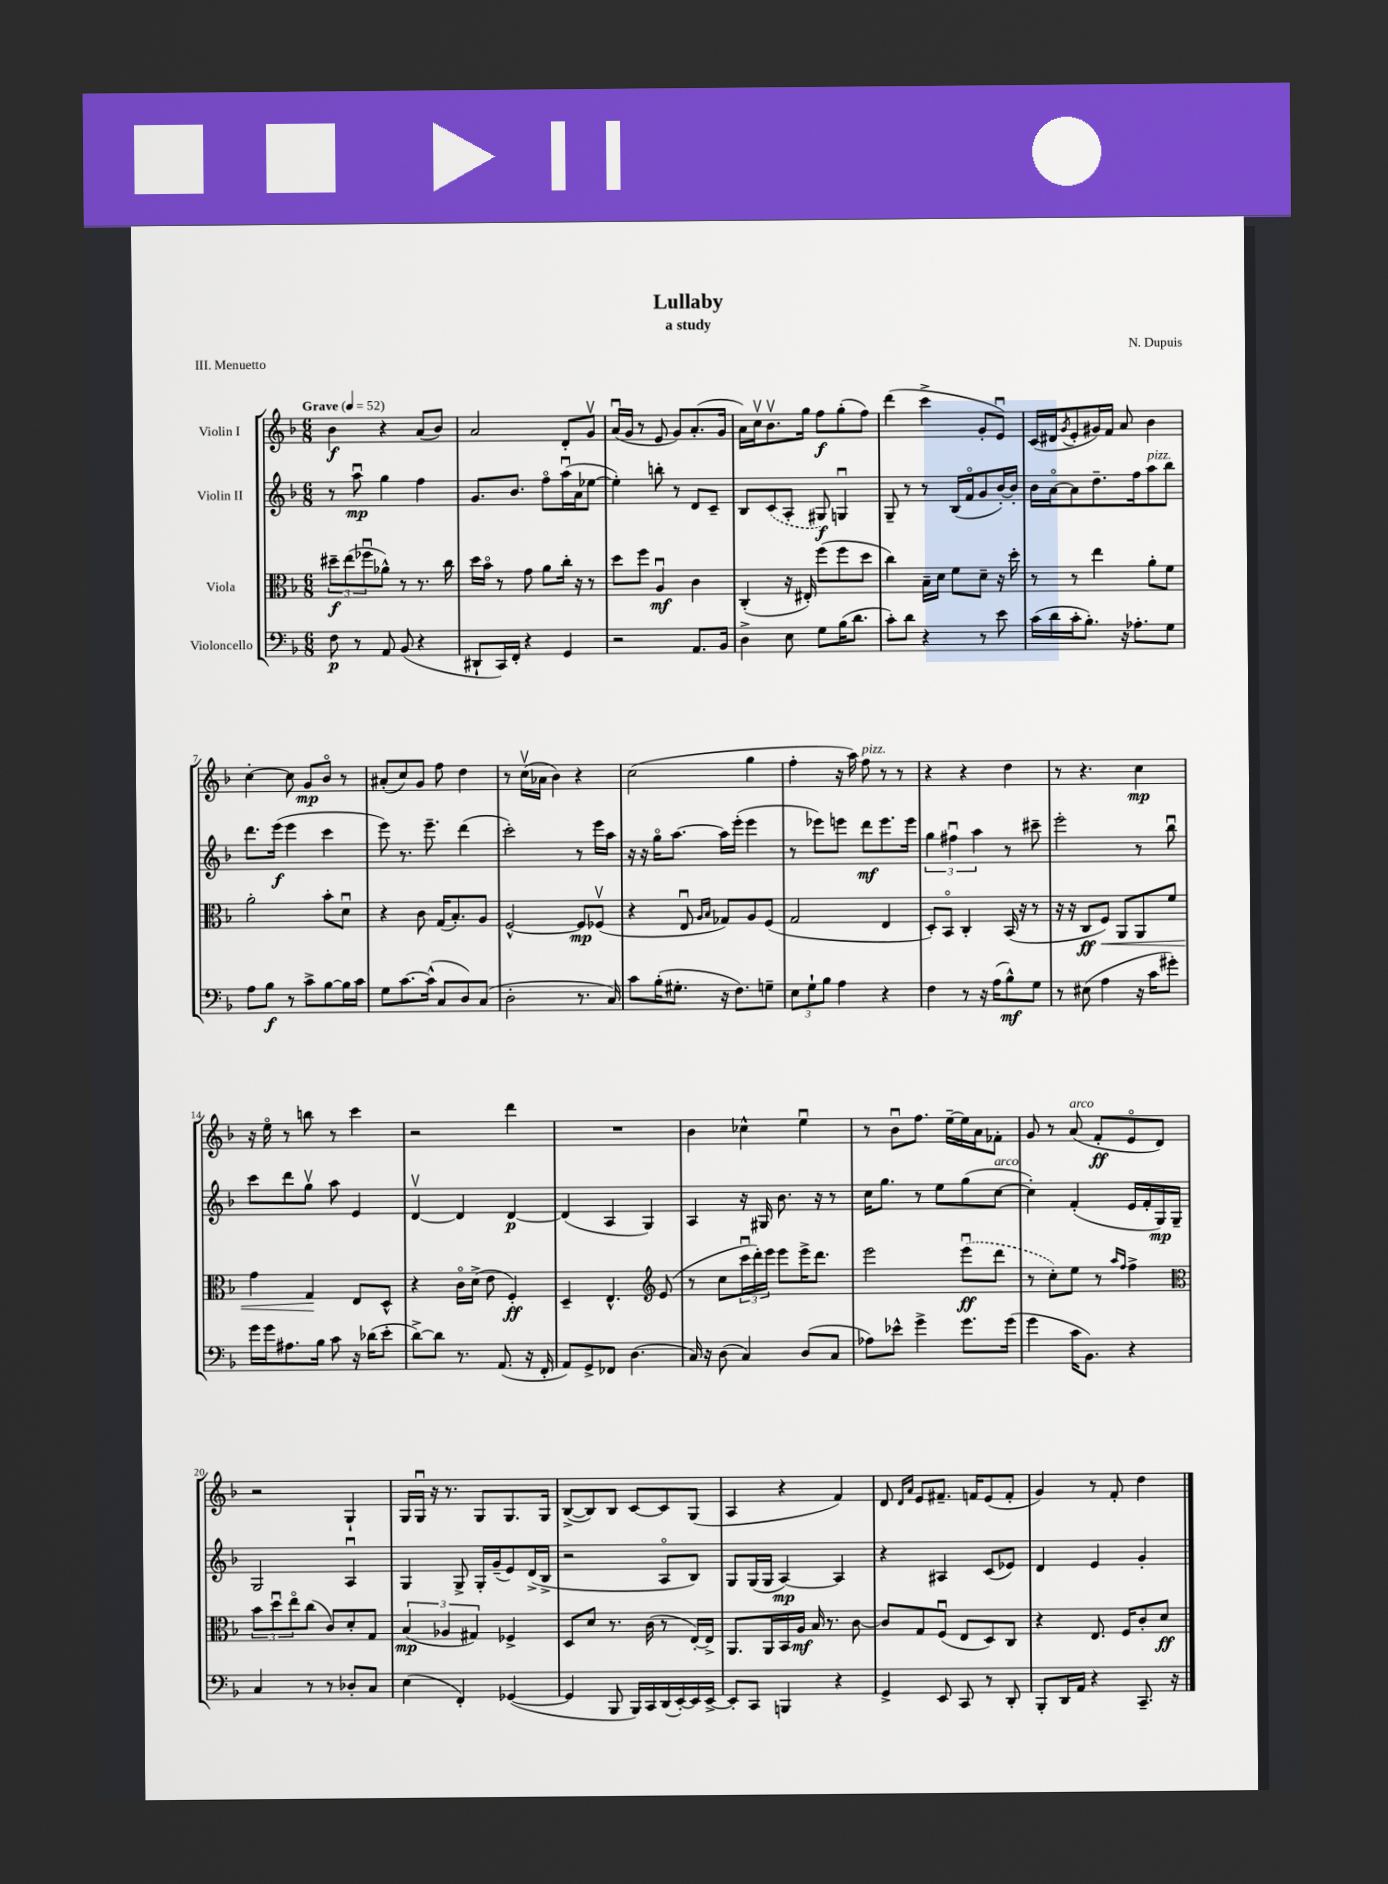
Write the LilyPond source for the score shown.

\header { title = "Lullaby" composer = "N. Dupuis" subtitle = "a study" piece = "III. Menuetto" }
<<
\new StaffGroup <<
\new Staff = "s0" \with { instrumentName = "Violin I" } {
    \clef treble \key f \major \numericTimeSignature \time 6/8 \tempo "Grave" 4 = 52
    bes'4\f r4 a'8( bes'8) |
    a'2 d'8-. g'8\upbow |
    a'16\downbow( g'16 r8 e'8 g'8) a'8.-.( g'16 |
    a'16) c''16\upbow bes'8.\upbow g''16 f''8\f g''8-.( f''8) |
    d'''4( c'''4-> g'8-. e'8\downbow) |
    c'16( dis'16 \acciaccatura { g'8 } e'8-. gis'16) f'16 a'8 bes'4 |
    c''4~-. c''8 g'8\mp bes'8\flageolet r8 |
    ais'8-.( c''8) g'8 f''8 d''4 |
    r8 c''16\upbow( aes'16 bes'4) r4 |
    c''2( g''4 |
    f''4-. r16 a''16) f''8^\markup { \italic "pizz." } r8 r8 |
    r4 r4 d''4 |
    r8 r4. c''4\mp |
    r16 e''16\flageolet r8 b''8 r8 c'''4 |
    r2 d'''4 |
    R2. |
    bes'4 ces''4-^ e''4\downbow |
    r8 bes'8\downbow f''8. e''16~-- e''16 a'16 fes'8-. |
    g'8 r8 a'8^\markup { \italic "arco" }( f'8-.\ff e'8\flageolet d'8) |
    r2 g4-! |
    g16 g16\downbow r16 r8. g8 g8. g16 |
    bes8~->( bes8) bes8 c'8~ c'8 g8( |
    a4 r4 f'4) |
    d'8 \grace { d'16 a'16 } e'8 fis'8.-- f'16 e'8( f'8-. |
    g'4) r8 f'8-. d''4 \bar "|." |
}
\new Staff = "s1" \with { instrumentName = "Violin II" } {
    \clef treble \key f \major \numericTimeSignature \time 6/8
    r8 a''8\downbow\mp g''4 f''4 |
    g'8. bes'8. f''8\flageolet a''16\downbow( a'16 ees''8~ |
    ees''4-.) b''8-. r8 d'8 c'8-- |
    bes8 \once \slurDashed c'8( a8-. gis8\f) g4\downbow |
    g8-- r8 r8 bes16( f'16\flageolet g'8 bes'16~-.) bes'16-. |
    bes'16 a'16~\flageolet a'8 d''8.-- f''16 a''8^\markup { \italic "pizz." } bes''8 |
    d'''8. e'''16\f( e'''4 c'''4 |
    e'''8) r8. e'''8.-- d'''4( |
    c'''2-.) r8 e'''16 a''16 |
    r16 r16 g''16\flageolet a''8.~ a''16 e'''16-.( e'''4 |
    r8 ees'''8) e'''8 d'''8\mf e'''8. e'''16 |
    \tuplet 3/2 { g''4 fis''4\downbow a''4 } r8 cis'''8-- |
    e'''2-. r8 bes''8\downbow |
    c'''8 d'''8 g''8\upbow a''8 e'4 |
    d'4~\upbow d'4 d'4~\p |
    d'4( a4 g4) |
    a4 r16 gis16 bes'8. r16 r8 |
    c''16 g''8. r8 e''8 g''8( c''8~^\markup { \italic "arco" } |
    c''4-.) f'4-.( e'16 f'16-. g16\mp) g16-- |
    g2 a4\downbow |
    g4 g8-> g16-. g'16--( e'8) d'16->( bes16-> |
    r2 a8\flageolet bes8) |
    g8 g16( g16 a4~\mp) a4 |
    r4 ais4 c'8( ees'8) |
    d'4 e'4 g'4-. \bar "|." |
}
\new Staff = "s2" \with { instrumentName = "Viola" } {
    \clef alto \key f \major \numericTimeSignature \time 6/8
    \tuplet 3/2 { dis''8--\f e''8( fes''8\downbow } aes'8-^) r8 r8. c''16 |
    d''16 bes'16\flageolet r8 g'8 a'8 c''16-. r16 r8 |
    d''8 f''8 a4\downbow\mf c'4 |
    c4-.( r16 eis16-.) f''8( f''8 d''8 |
    c''4) bes16-- d'16 f'8 d'8-- r16 d''16-. |
    r8 r8 e''4 a'8-. f'8 |
    a'2-. bes'8-. d'8\downbow |
    r4 c'8 g16( bes8.-.) a8 |
    f2~-^ f8\mp fes8\upbow( |
    r4 e8\downbow \grace { a16 bes16 } ges8) a8 f8( |
    g2 e4 |
    d8-.) bes,8\flageolet c4-. bes,16( r16 r8 |
    r16 r16 c8\ff f8\<) a,8 a,8 f'8 |
    g'4 g4\! e8 d8-^ |
    r4 c'16\flageolet d'16->( e'8 f4-.\ff) |
    d4-- e4.-^ \clef treble e'8( |
    r8 c''8 \tuplet 3/2 { c'''16\downbow d'''16-.) e'''16 } e'''8 e'''16-> d'''8. |
    e'''2 \once \slurDashed e'''8\downbow\ff( d'''8 |
    r8 c''8-.) e''8 r8 \grace { a''16 f''16 } f''4-> |
    \clef alto \tuplet 3/2 { bes'8 d''8\downbow e''8\flageolet } c''8( c'8) d'8-. g8 |
    \tuplet 3/2 { bes4\mp( aes4 gis4) } fes4-> |
    d8 d'8 r8. c'16( r8 e16~-.) e16-> |
    a,8. a,16 bes,16 a16\mf bes16 r8. c'8~ |
    c'8 g8 f8\downbow( e8 d8) c8 |
    r4 e8. f16 c'8-. d'8\ff \bar "|." |
}
\new Staff = "s3" \with { instrumentName = "Violoncello" } {
    \clef bass \key f \major \numericTimeSignature \time 6/8
    f8\p r8 a,8 bes,8( r4 |
    dis,8-! c,16) f,16-. r4 g,4 |
    r2 a,8. bes,16 |
    d4-> e8 g8 bes16( d'8. |
    c'8-.) d'8 r4 r8 e'8 |
    c'16( d'16 c'16-. bes8.-.) r16 aes8.-. g8 |
    a8 bes8\f r8 c'8-> bes8~ bes16 c'16 |
    g8 c'8.~ c'16-^( c8 d8) c8( |
    d2-. r8. c16) |
    c'8 bes16-.( gis8.-. r16 f8.) g8-- |
    \tuplet 3/2 { e8 g8-! bes8 } a4 r4 |
    f4 r8 r16 a16( bes8-^\mf) g8 |
    r8 eis8( a4 r16 c'16 gis'8-.) |
    g'16 g'16 ais8. bes16 c'8 r16 des'16( e'8-. |
    d'8~->) d'8 r8. a,8.( r16 f,16-. |
    a,8) g,8-> fes,8 d4.( |
    c16) r16 d8( c4) d8( c8 |
    aes8) ees'8-^ g'4-> g'8. g'16( |
    g'4 c'16 bes,8.) r4 |
    c4 r8 r8 des8-. c8 |
    e4( f,4-.) ges,4~( |
    ges,4 bes,,8 bes,,16) c,16 d,16( e,16~-.) e,16 e,16~-> |
    e,8-. c,8 b,,4 r4 |
    g,4-> e,8 c,8 r8 d,8-. |
    bes,,8-. d,16 a,16 r4 c,8.-- r16 \bar "|." |
}
>>
>>
